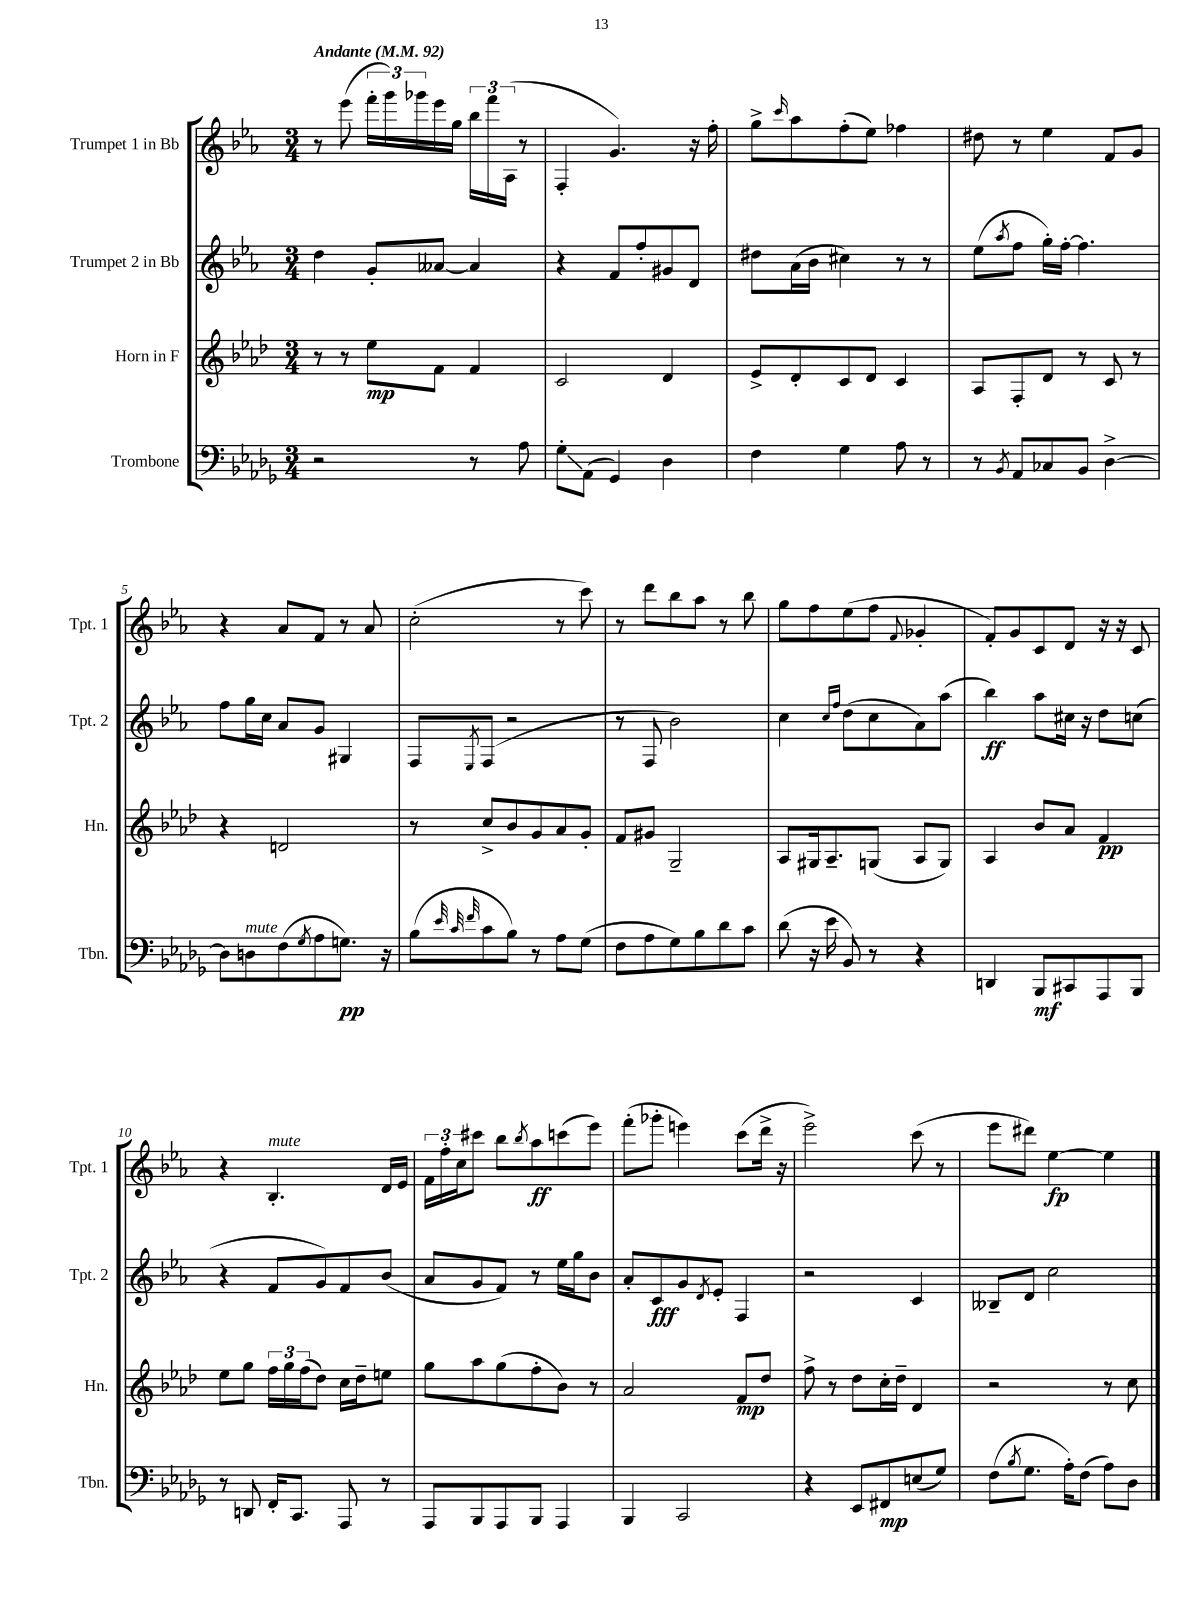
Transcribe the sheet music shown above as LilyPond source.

<<
\new StaffGroup <<
\new Staff = "s0" \with { instrumentName = "Trumpet 1 in Bb" shortInstrumentName = "Tpt. 1" } {
    \clef treble \key ees \major \numericTimeSignature \time 3/4 \tempo "Andante" 4 = 92
    r8 ees'''8( \tuplet 3/2 { f'''16-. g'''16) ges'''16 } ees'''16 g''16 \tuplet 3/2 { bes''16 f'''16 aes16( } r8 |
    f4-. g'4.) r16 f''16-. |
    g''8-> \grace { c'''16 } aes''8 f''8-.( ees''8) fes''4 |
    dis''8 r8 ees''4 f'8 g'8 |
    r4 aes'8 f'8 r8 aes'8 |
    c''2-.( r8 c'''8) |
    r8 d'''8 bes''8 aes''8 r8 bes''8 |
    g''8 f''8 ees''8( f''8 \appoggiatura { f'8 } ges'4-. |
    f'8-.) g'8 c'8 d'8 r16 r16 c'8 |
    r4 bes4.-.^\markup { \italic "mute" } d'16 ees'16 |
    \tuplet 3/2 { f'16 f''16-. c''16 } cis'''8 bes''8 \acciaccatura { bes''8 } aes''8\ff c'''8( ees'''8) |
    f'''8-.( ges'''8-. e'''4) c'''8( d'''16-> r16 |
    ees'''2->) c'''8( r8 |
    ees'''8 dis'''8) ees''4~\fp ees''4 \bar "|." |
}
\new Staff = "s1" \with { instrumentName = "Trumpet 2 in Bb" shortInstrumentName = "Tpt. 2" } {
    \clef treble \key ees \major \numericTimeSignature \time 3/4
    d''4 g'8-. aeses'8~ aeses'4 |
    r4 f'8 f''8-. gis'8 d'8 |
    dis''8 aes'16( bes'16 cis''4) r8 r8 |
    ees''8( \acciaccatura { aes''8 } f''8 g''16-.) f''16~-. f''4. |
    f''8 g''16 c''16 aes'8 g'8 gis4 |
    f8 \acciaccatura { ees8 } f8( r2 |
    r8 f8 bes'2) |
    c''4 \grace { c''16 f''16 } d''8( c''8 aes'8) aes''8( |
    bes''4\ff) aes''8 cis''16 r16 d''8 c''8( |
    r4 f'8 g'8) f'8 bes'8( |
    aes'8 g'8 f'8) r8 ees''16 g''16 bes'8 |
    aes'8-. c'8\fff g'8 \acciaccatura { d'8 } ees'8-. f4 |
    r2 c'4 |
    beses8-- d'8 c''2 \bar "|." |
}
\new Staff = "s2" \with { instrumentName = "Horn in F" shortInstrumentName = "Hn." } {
    \clef treble \key aes \major \numericTimeSignature \time 3/4
    r8 r8 ees''8\mp f'8 f'4 |
    c'2 des'4 |
    ees'8-> des'8-. c'8 des'8 c'4 |
    aes8 f8-. des'8 r8 c'8 r8 |
    r4 d'2 |
    r8 c''8-> bes'8 g'8 aes'8 g'8-. |
    f'8 gis'8 g2-- |
    aes8 gis16 aes8.-- g8( aes8 g8) |
    aes4 bes'8 aes'8 f'4\pp |
    ees''8 g''8 \tuplet 3/2 { f''16 g''16 f''16( } des''8) c''16 des''16-- e''8 |
    g''8 aes''8 g''8( f''8-. bes'8) r8 |
    aes'2 f'8\mp des''8 |
    f''8-> r8 des''8 c''16-. des''16-- des'4 |
    r2 r8 c''8 \bar "|." |
}
\new Staff = "s3" \with { instrumentName = "Trombone" shortInstrumentName = "Tbn." } {
    \clef bass \key des \major \numericTimeSignature \time 3/4
    r2 r8 aes8 |
    ges8-.\glissando aes,8( ges,4) des4 |
    f4 ges4 aes8 r8 |
    r8 \acciaccatura { bes,8 } aes,8 ces8 bes,8 des4~-> |
    des8 d8^\markup { \italic "mute" } f8( \acciaccatura { ges8 } aes8 g8.\pp) r16 |
    bes8( \grace { ees'32 c'32 f'32 } c'8 bes8) r8 aes8 ges8( |
    f8 aes8 ges8) bes8 des'8 c'8 |
    des'8( r16 ees'16 bes,8) r8 r4 |
    d,4 bes,,8\mf cis,8 aes,,8 bes,,8 |
    r8 d,8 f,16-. c,8. aes,,8 r8 |
    aes,,8 bes,,8 aes,,8 bes,,8 aes,,4 |
    bes,,4 c,2 |
    r4 ees,8 fis,8\mp e8( ges8) |
    f8( \acciaccatura { bes8 } ges8. aes16-.) f8( aes8) des8 \bar "|." |
}
>>
>>
